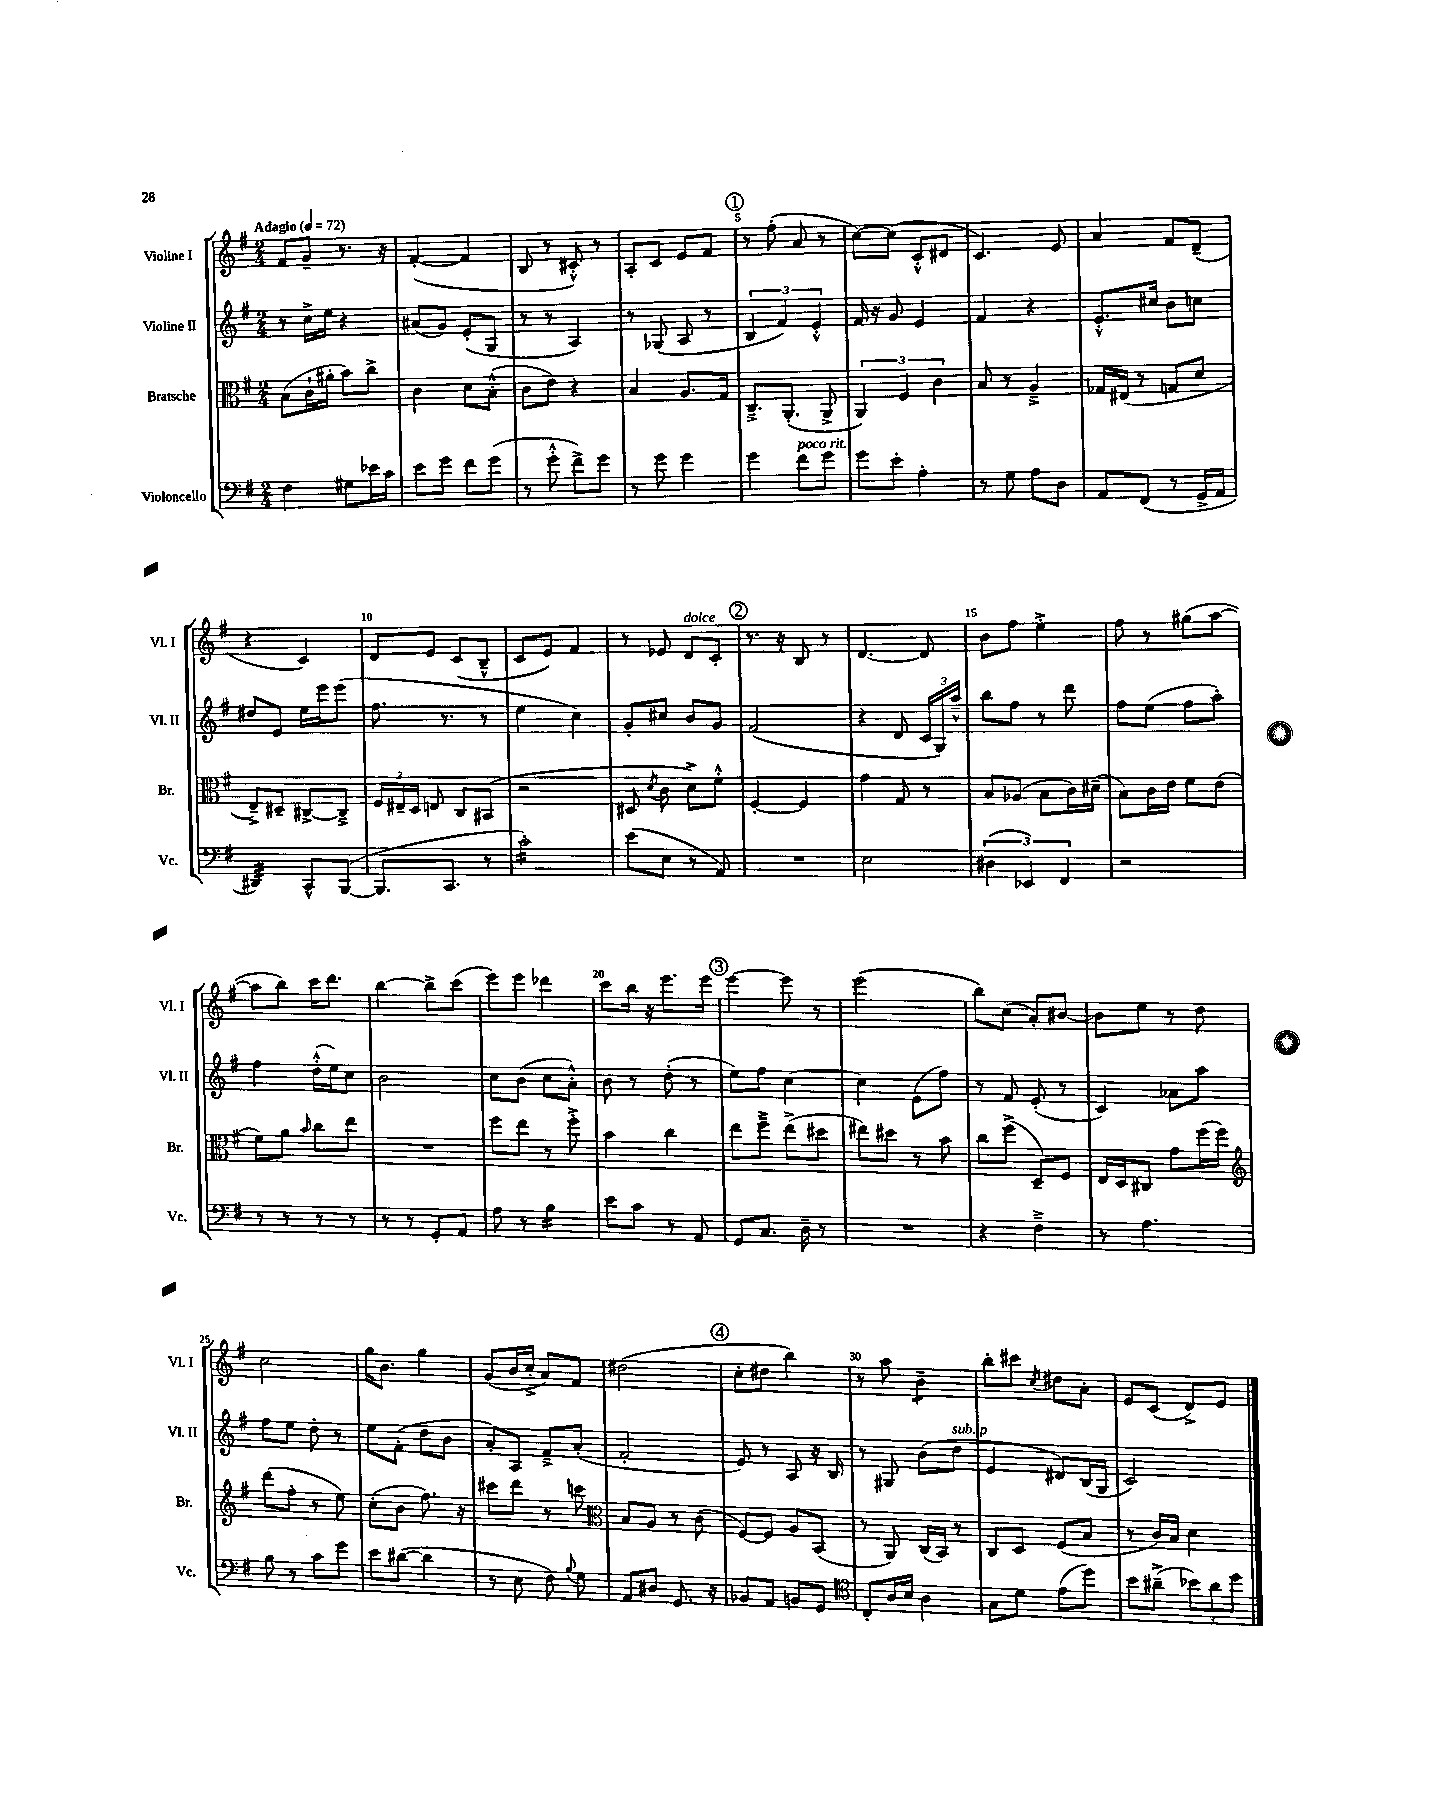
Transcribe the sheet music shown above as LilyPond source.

<<
\new StaffGroup <<
\new Staff = "s0" \with { instrumentName = "Violine I" shortInstrumentName = "Vl. I" } {
    \clef treble \key g \major \numericTimeSignature \time 2/4 \tempo "Adagio" 4 = 72
    \autoBeamOff fis'8[ g'8]-- r8. r16 |
    fis'4~-.( fis'4 |
    b8 r8 cis'8-.-^) r8 |
    a8[-. c'8] e'8[ fis'8] |
    \mark \markup { \circle "1" } r8 fis''8-.( a'8 r8 |
    c''8[~) c''8]( c'8[-.-^ dis'8] |
    c'4.) e'8 |
    a'4 fis'8[ d'8]--( |
    r4 c'4) |
    d'8[ e'8] c'8[( b8]---^ |
    c'8[ e'8]) fis'4 |
    r8 ees'8 d'8[^\markup { \italic "dolce" } c'8]-. |
    \mark \markup { \circle "2" } r8. r16 b8 r8 |
    d'4.~ d'8 |
    b'8[ fis''8] e''4-.-> |
    fis''8 r8 gis''8[( a''8]~ |
    a''8[ b''8]) c'''16[ d'''8.] |
    b''4~ b''8[-> c'''8]( |
    e'''8[) e'''8] des'''4 |
    c'''8[ b''16] r16 e'''8.[ e'''16] |
    \mark \markup { \circle "3" } e'''4~ e'''8 r8 |
    e'''2( |
    b''8[) c''8]( a'8[-.) bis'8]~ |
    bis'8[ e''8] r8 d''8 |
    c''2 |
    g''16[ b'8.] g''4 |
    g'8[( b'16 c''16]-.-> a'8[) fis'8] |
    dis''2( |
    \mark \markup { \circle "4" } c''8[-. dis''8] b''4) |
    r8 a''8 b'4:8-- |
    b''8[-. cis'''8] \acciaccatura { c''8 } dis''8[ a'8]-. |
    e'8[ c'8]( d'8[->) e'8] \bar "|." |
}
\new Staff = "s1" \with { instrumentName = "Violine II" shortInstrumentName = "Vl. II" } {
    \clef treble \key g \major \numericTimeSignature \time 2/4
    \autoBeamOff r8 c''16[-> e''16] r4 |
    ais'8[( g'8]) e'8[-.( g8] |
    r8 r8 a4) |
    r8 ges8( a8 r8 |
    \mark \markup { \circle "1" } \tuplet 3/2 { b4 fis'4) e'4-.-^ } |
    fis'16 r16 g'8 e'4 |
    fis'4 r4 |
    e'8.[-.-^ cis''16] b'8[ c''8] |
    dis''8[ e'8] e''16[ e'''16 e'''8]( |
    fis''8. r8. r8 |
    e''4 c''4) |
    g'8[-. cis''8] b'8[ g'8] |
    \mark \markup { \circle "2" } fis'2( |
    r4 d'8 \tuplet 3/2 { c'16[ g16) a''16]---^ } |
    b''8[ fis''8] r8 d'''8 |
    fis''8[ e''8]( fis''8[ a''8]-.) |
    fis''4 d''16[-.-^( e''16) c''8] |
    b'2 |
    c''8[ b'8]( c''8[ a'8]-.-^) |
    b'8 r8 d''8-.( r8 |
    \mark \markup { \circle "3" } e''8[) fis''8] c''4~ |
    c''4 e'8[( fis''8]) |
    r8 fis'8 e'8-.( r8 |
    c'4) aes'8[ a''8] |
    fis''8[ e''8] d''8-. r8 |
    e''8[ fis'8]-.( d''8[ b'8] |
    a'8[-.) a8] fis'8[---> a'8]-.( |
    fis'2-. |
    \mark \markup { \circle "4" } e'8) r8 a8 r16 b16 |
    r8 gis8 b'8[( d''8]^\markup { \italic "sub. p" } |
    e'4 dis'8[) b16( g16] |
    c'2) \bar "|." |
}
\new Staff = "s2" \with { instrumentName = "Bratsche" shortInstrumentName = "Br." } {
    \clef alto \key g \major \numericTimeSignature \time 2/4
    \autoBeamOff b8[( c'16-! ais'16]-. b'8[) c''8]-> |
    c'4 d'8[ b8]-.-^( |
    c'8[ e'8]) r4 |
    b4 a8.[ g16] |
    \mark \markup { \circle "1" } c8.[---> a,8.]-.( a,8-> |
    \tuplet 3/2 { a,4) fis4 c'4 } |
    b8 r8 a4---> |
    ges16[ eis16]( r8 g8[ d'8] |
    e8[--->) dis8]-- cis8[~-> cis8]---> |
    \tuplet 3/2 { fis16[ eis16-- d16] } e8 c8[ bis,8]( |
    r2 |
    dis8 \acciaccatura { d'8 } c'8 d'8[->) fis'8]-.-^ |
    \mark \markup { \circle "2" } fis4~-. fis4 |
    g'4 g8 r8 |
    b8[ aes8]( b8[ c'16) dis'16]--( |
    b8[) c'16 e'16] fis'8[ e'8]( |
    fis'8[) a'8] \grace { b'16 } c''8[ e''8] |
    R2 |
    fis''8[ e''8] r8 fis''8-.-> |
    b'4 c''4 |
    \mark \markup { \circle "3" } e''8[ fis''8]---> e''8[->( dis''8] |
    eis''8[) dis''8] r8 b'8 |
    c''8[ fis''8]->( d8[--) fis8] |
    e16[ d16 cis8] g'8[ fis''16( fis''16]) |
    \clef treble d'''8[( fis''8]-. r8 e''8) |
    c''8[-.( b'8] fis''8.) r16 |
    cis'''8[ d'''8] r8 c'''8 |
    \clef alto b8[ a8] r8 c'8( |
    \mark \markup { \circle "4" } fis8[~) fis8] a8[ b,8]( |
    r8 a,8) c16[( b,16]) r8 |
    c8[ d8] fis8[( b8] |
    r8 c'16[) b16] d'4 \bar "|." |
}
\new Staff = "s3" \with { instrumentName = "Violoncello" shortInstrumentName = "Vc." } {
    \clef bass \key g \major \numericTimeSignature \time 2/4
    \autoBeamOff fis4 gis8[ ees'16 c'16] |
    e'8[ g'8] fis'8[ g'8]( |
    r8 g'8-.-^ fis'8[->) g'8] |
    r8 g'8 g'4 |
    \mark \markup { \circle "1" } g'4 fis'8[^\markup { \italic "poco rit." } g'8] |
    g'8[ e'8]-. a4-. |
    r8 g8 a8[ d8] |
    a,8[ fis,8]( r8 g,16[-> a,16] |
    dis,4:32) c,8[-^ b,,8]~( |
    b,,8.[ c,8.] r8 |
    c'2:16-.) |
    e'8[( e8] r8 a,8) |
    \mark \markup { \circle "2" } R2 |
    e2 |
    \tuplet 3/2 { dis4( ees,4) fis,4 } |
    r2 |
    r8 r8 r8 r8 |
    r8 r8 g,8[-. a,8] |
    a8 r8 b4:16 |
    e'8[ c'8] r8 a,8 |
    \mark \markup { \circle "3" } g,8[ c8.] d16-- r8 |
    R2 |
    r4 fis4---> |
    r8 a4. |
    b8 r8 c'8[ g'8] |
    e'8[ dis'8]~( dis'4 |
    r8 e8 fis8) \appoggiatura { b8 } g8 |
    a,8[ dis8] g,8. r16 |
    \mark \markup { \circle "4" } bes,8[ a,8] b,8[ g,8] |
    \clef tenor c8[-. a16 b16] a4 |
    g8[ d'8] e'8[( d''8]) |
    b'8[ ais'8]--->( \tuplet 3/2 { bes'8[) ais'8 d''8] } \bar "|." |
}
>>
>>
\layout { \context { \Score \override BarNumber.break-visibility = ##(#f #t #t) barNumberVisibility = #(every-nth-bar-number-visible 5) } }
